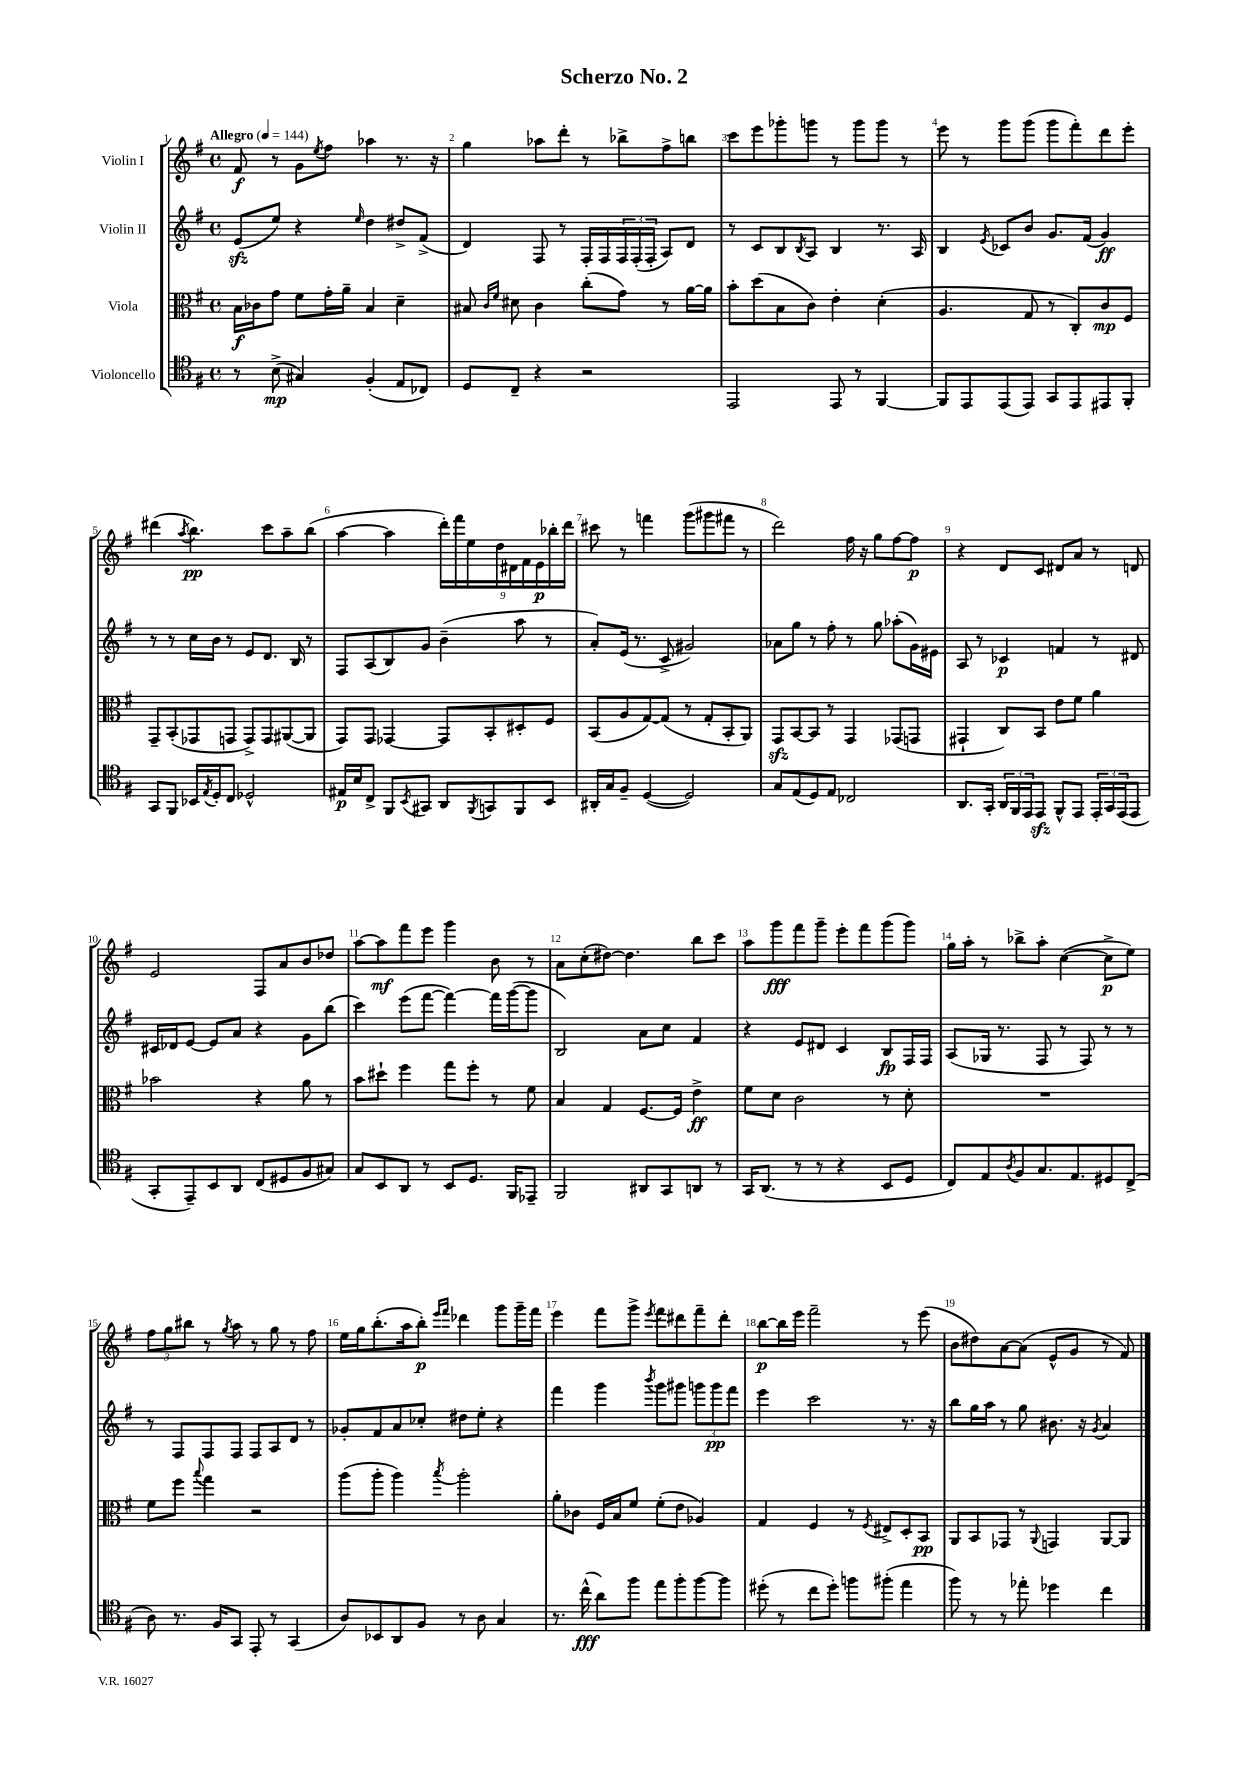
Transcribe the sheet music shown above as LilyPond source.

\header { title = "Scherzo No. 2" }
<<
\new StaffGroup <<
\new Staff = "s0" \with { instrumentName = "Violin I" } {
    \clef treble \key g \major \defaultTimeSignature \time 4/4 \tempo "Allegro" 4 = 144
    fis'8\f r8 g'8 \acciaccatura { e''8 } fis''8 aes''4 r8. r16 |
    g''4 aes''8 d'''8-. r8 bes''8-> fis''8-> b''8 |
    c'''8 e'''8 ges'''8-. g'''8 r8 g'''8 g'''8 r8 |
    e'''8 r8 g'''8 g'''8( g'''8 fis'''8-.) d'''8 e'''8-. |
    dis'''4( \acciaccatura { a''8 } b''4.\pp) c'''8 a''8-- b''8( |
    a''4~ a''4 \tuplet 9/8 { d'''16-.) fis'''16 e''16 d''16 dis'16 fis'16 e'16\p bes''16-. d'''16 } |
    cis'''8 r8 f'''4 g'''8( gis'''8 fis'''8 r8 |
    d'''2) fis''16 r16 g''8 fis''8~ fis''8\p |
    r4 d'8 c'8 dis'8 a'8 r8 d'8 |
    e'2 fis8 a'8 b'8 des''8 |
    a''8~ a''8\mf fis'''8 e'''8 g'''4 b'8 r8 |
    a'8 c''8-.( dis''8~) dis''4. b''8 c'''8 |
    a''8 g'''8\fff fis'''8 g'''8-- e'''8-. fis'''8 g'''8( g'''8) |
    g''16 a''16-. r8 bes''8-> a''8-. c''4~( c''8->\p e''8) |
    \tuplet 3/2 { fis''8 g''8 bis''8 } r8 \acciaccatura { g''8 } a''8 r8 g''8 r8 fis''8 |
    e''16 g''16 b''8.-.( a''16 b''8-.\p) \grace { e'''16 fis'''16 } des'''4 g'''8 g'''16-- fis'''16 |
    e'''4 fis'''8 g'''8-> \acciaccatura { e'''8 } fis'''8 dis'''8 fis'''8-- dis'''8-. |
    b''8~\p b''16 e'''16 fis'''2-- r8 e'''8( |
    b'8 dis''8) a'8~ a'8( e'8-^ g'8 r8 fis'8) \bar "|." |
}
\new Staff = "s1" \with { instrumentName = "Violin II" } {
    \clef treble \key g \major \defaultTimeSignature \time 4/4
    e'8\sfz( e''8) r4 \grace { e''16 } d''4 dis''8-> fis'8->( |
    d'4) fis8 r8 fis16-. fis16 \tuplet 3/2 { fis16 fis16-.( fis16-. } a8) d'8 |
    r8 c'8 b8 \acciaccatura { b8 } a8 b4 r8. a16 |
    b4 \acciaccatura { e'8 } ces'8 b'8 g'8. fis'16( g'4\ff) |
    r8 r8 c''16 b'16 r8 e'8 d'8. b16 r8 |
    fis8 a8( b8) g'8 b'4--( a''8 r8 |
    a'8-.) e'16( r8. c'8-> gis'2) |
    aes'8 g''8 r8 fis''8-. r8 g''8 aes''8-.( g'16) eis'16 |
    a8 r8 ces'4\p f'4 r8 dis'8 |
    cis'16 des'16 e'8~ e'8 a'8 r4 g'8 b''8( |
    c'''4) e'''8( fis'''8~ fis'''4~) fis'''16 g'''16~( g'''8 |
    b2) a'8 c''8 fis'4 |
    r4 e'8 dis'8 c'4 b8\fp fis16 fis16 |
    a8( ges16 r8. fis8 r8 fis8) r8 r8 |
    r8 fis8 fis8 fis8 fis8 a8 d'8 r8 |
    ges'8-. fis'8 a'8 ces''8-. dis''8 e''8-. r4 |
    fis'''4 g'''4 \acciaccatura { b'''8 } g'''8 gis'''8 \tuplet 3/2 { g'''8 g'''8\pp fis'''8 } |
    e'''4 c'''2 r8. r16 |
    b''8 g''16 a''16 r8 g''8 bis'8. r16 \acciaccatura { g'8 } a'4 \bar "|." |
}
\new Staff = "s2" \with { instrumentName = "Viola" } {
    \clef alto \key g \major \defaultTimeSignature \time 4/4
    b16\f ces'16 g'8 fis'8 g'16-. a'16-- b4 d'4-- |
    bis8 \grace { c'16 fis'16 } dis'8 c'4 c''8-.( g'8) r8 a'16~ a'16 |
    b'8-. d''8( b8 c'8) e'4-. d'4-.( |
    a4. g8 r8 c8-.) c'8\mp fis8 |
    g,8-- b,8-.( ges,8 g,8 g,8->) g,8 ais,8~( ais,8 |
    g,8) g,8 ges,4~ ges,8 b,8-. dis8-. fis8 |
    b,8( a8 g8~) g8( r8 g8-. b,8-. a,8) |
    g,8\sfz b,8~ b,8 r8 g,4 ges,8( g,8 |
    gis,4-! c8) b,8 e'8 fis'8 a'4 |
    bes'2 r4 a'8 r8 |
    b'8 dis''8-! fis''4 g''8 fis''8-. r8 fis'8 |
    b4 g4 fis8.~ fis16 e'4->\ff |
    fis'8 d'8 c'2 r8 d'8-. |
    R1 |
    fis'8 fis''8 \appoggiatura { b''8 } g''4 r2 |
    a''8( a''8-. a''4) \acciaccatura { b''8 } a''2-. |
    a'8-. ces'8 fis16 b16 fis'8 fis'8-.( e'8 aes4) |
    g4 fis4 r8 \acciaccatura { fis8 } eis8-> d8-. b,8\pp |
    a,8 b,8 ges,8 r8 \appoggiatura { a,8 } g,4 a,8~ a,8 \bar "|." |
}
\new Staff = "s3" \with { instrumentName = "Violoncello" } {
    \clef tenor \key g \major \defaultTimeSignature \time 4/4
    r8 b8->\mp( gis4) fis4-.( e8 ces8) |
    d8 c8-- r4 r2 |
    e,2 e,8 r8 fis,4~ |
    fis,8 e,8 e,8( e,8) g,8 e,8 eis,8 fis,8-. |
    g,8 fis,8 bes,16 \acciaccatura { e8 } d16-. c8 des2-^ |
    eis16\p b16 c8-> fis,8 \acciaccatura { b,8 } gis,8 a,8 \acciaccatura { fis,8 } g,8 fis,8 b,8 |
    ais,16-. g16 fis8-- d4~( d2) |
    g8 e8( d8) e8 ces2 |
    a,8. g,16-. \tuplet 3/2 { a,16 fis,16 e,16 } e,8\sfz fis,8-^ e,8 \tuplet 3/2 { e,16-. g,16 e,16( } e,8 |
    g,8-. e,8--) b,8 a,8 c8( dis8 fis8 gis8) |
    g8 b,8 a,8 r8 b,8 d8. fis,16 ees,8-- |
    fis,2 ais,8 g,8 a,8 r8 |
    g,16 a,8.( r8 r8 r4 b,8 d8 |
    c8) e8 \acciaccatura { a8 } fis8 g8. e8. dis8 c8->( |
    a8) r8. fis16 g,8 e,8-. r8 g,4( |
    a8) bes,8 a,8 fis8 r8 a8 g4 |
    r8. c''16-^\fff( a'8) fis''8 e''8 fis''8-. fis''8~ fis''8 |
    dis''8-.( r8 c''8 dis''8-.) f''8 fis''8-.( e''4 |
    fis''8) r8 r8 ees''8-. des''4 c''4 \bar "|." |
}
>>
>>
\layout { \context { \Score \override BarNumber.break-visibility = ##(#f #t #t) barNumberVisibility = #all-bar-numbers-visible } }
